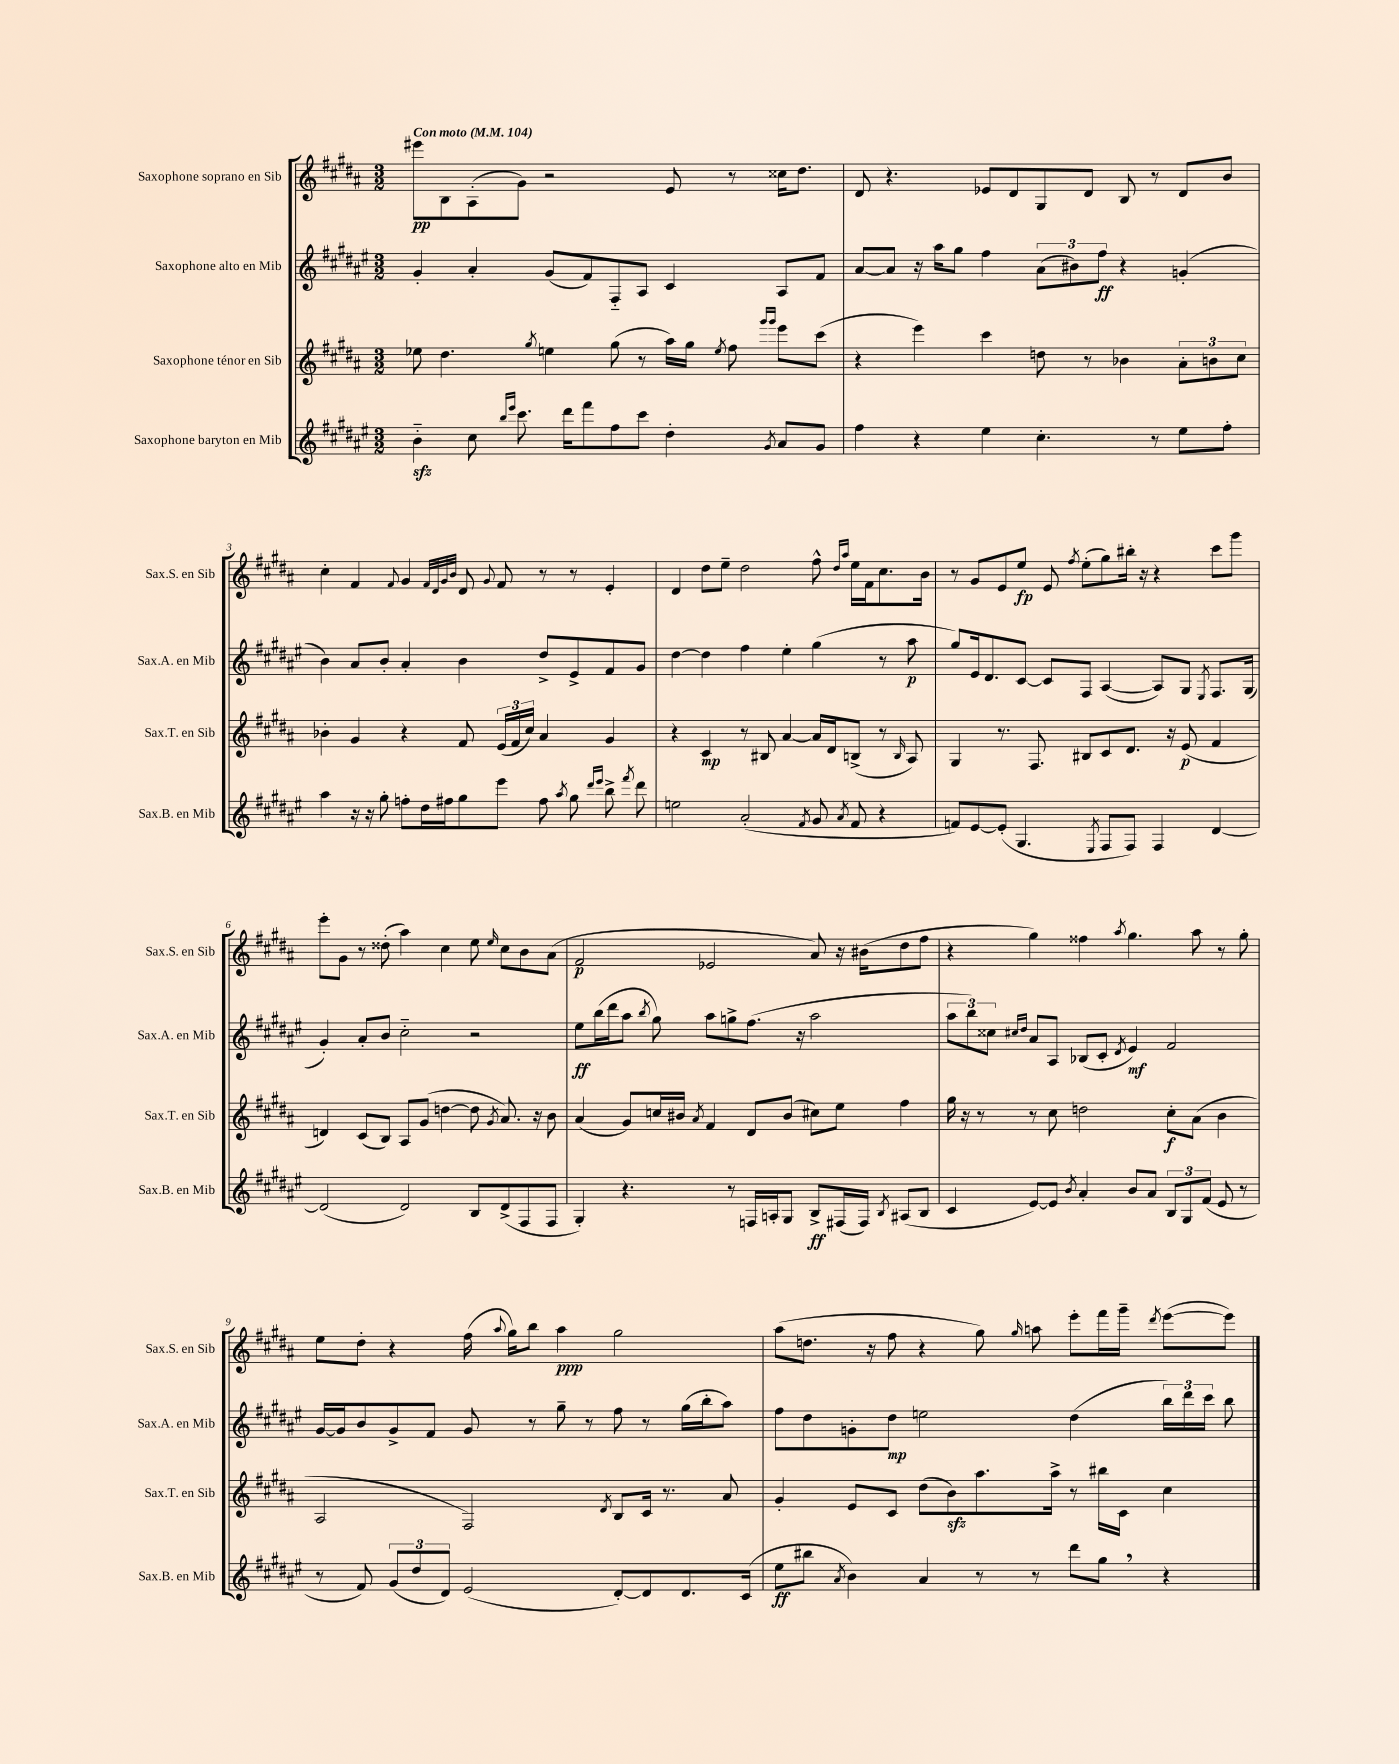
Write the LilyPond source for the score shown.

<<
\new StaffGroup <<
\new Staff = "s0" \with { instrumentName = "Saxophone soprano en Sib" shortInstrumentName = "Sax.S. en Sib" } {
    \clef treble \key b \major \numericTimeSignature \time 3/2 \tempo "Con moto" 4 = 104
    \autoBeamOff eis'''8[\pp b8 ais8-.( gis'8]) r2 e'8 r8 cisis''16[ dis''8.] |
    dis'8 r4. ees'8[ dis'8 gis8 dis'8] b8 r8 dis'8[ b'8] |
    cis''4-. fis'4 \appoggiatura { fis'8 } gis'4 \grace { fis'32[ dis'32 gis'32 b'32] } dis'8 \appoggiatura { gis'8 } fis'8 r8 r8 e'4-. |
    dis'4 dis''8[ e''8]-- dis''2 fis''8-^ \grace { dis''16[ ais''16] } e''16[ fis'16 cis''8. b'16] |
    r8 gis'8[ e'8 e''8]\fp e'8 \acciaccatura { fis''8 } e''8[-.( gis''8) bis''16]-. r16 r4 cis'''8[ gis'''8] |
    e'''8[-. gis'8] r8 disis''8-.( ais''4) cis''4 e''8 \grace { e''16 } cis''8[ b'8 ais'8]( |
    fis'2\p ees'2 ais'8) r16 bis'16[( dis''8 fis''8] |
    r4 gis''4) fisis''4 \acciaccatura { ais''8 } gis''4. ais''8 r8 gis''8-. |
    e''8[ dis''8]-. r4 fis''16( \appoggiatura { ais''8 } gis''16[) b''8] ais''4\ppp gis''2 |
    ais''8[( d''8.] r16 fis''8 r4 gis''8) \grace { gis''16 } a''8 e'''8[-. fis'''16 gis'''16]-- \acciaccatura { dis'''8 } e'''8[~( e'''8]) \bar "|." |
}
\new Staff = "s1" \with { instrumentName = "Saxophone alto en Mib" shortInstrumentName = "Sax.A. en Mib" } {
    \clef treble \key fis \major \numericTimeSignature \time 3/2
    \autoBeamOff gis'4-. ais'4-. gis'8[( fis'8) fis8-_ ais8] cis'4 ais8[ fis'8] |
    ais'8[~ ais'8] r16 ais''16[ gis''8] fis''4 \tuplet 3/2 { ais'8[( bis'8) fis''8]\ff } r4 g'4-.( |
    b'4) ais'8[ b'8]-. ais'4-. b'4 dis''8[-> eis'8-> fis'8 gis'8] |
    dis''4~ dis''4 fis''4 eis''4-. gis''4( r8 ais''8\p |
    gis''8[) eis'16 dis'8. cis'8]~ cis'8[ fis8] ais4~( ais8[) gis8] \acciaccatura { eis8 } fis8.[ gis16]( |
    gis'4-.) ais'8[-. b'8] cis''2-_ r2 |
    eis''8[\ff b''16( dis'''16 ais''8] \acciaccatura { b''8 } gis''8) ais''8[ g''8-> fis''8.]( r16 ais''2 |
    \tuplet 3/2 { ais''8[ b''8) cisis''8] } \grace { cis''16[ dis''16] } ais'8[ ais8] bes8[( cis'8]-. \acciaccatura { dis'8 } eis'4\mf) fis'2 |
    gis'16[~ gis'16 b'8 gis'8-> fis'8] gis'8 r8 gis''8-- r8 fis''8 r8 gis''16[( b''16-. ais''8]) |
    fis''8[ dis''8 g'8-. dis''8]\mp e''2 dis''4( \tuplet 3/2 { b''16[) dis'''16 cis'''16] } b''8 \bar "|." |
}
\new Staff = "s2" \with { instrumentName = "Saxophone ténor en Sib" shortInstrumentName = "Sax.T. en Sib" } {
    \clef treble \key b \major \numericTimeSignature \time 3/2
    \autoBeamOff ees''8 dis''4. \acciaccatura { gis''8 } e''4 gis''8( r8 ais''16[) gis''16] \acciaccatura { e''8 } fis''8 \grace { gis'''16[ gis'''16] } e'''8[ cis'''8]( |
    r4 e'''4) cis'''4 d''8 r8 bes'4 \tuplet 3/2 { ais'8[-. b'8 cis''8] } |
    bes'4-. gis'4 r4 fis'8 \tuplet 3/2 { e'16[( fis'16 cis''16]) } ais'4 gis'4 |
    r4 cis'4\mp r8 bis8 ais'4~ ais'16[ dis'16 b8]->( r8 \grace { b16 } ais8) |
    gis4 r8. fis8. bis8[ cis'8 dis'8.] r16 e'8\p( fis'4 |
    d'4) cis'8[( b8]) ais8[ gis'8]( d''4~ d''8 \acciaccatura { gis'8 } ais'8.) r16 b'8 |
    ais'4( gis'8[) c''16 bis'16] \acciaccatura { ais'8 } fis'4 dis'8[ bis'8]( cis''8[) e''8] fis''4 |
    gis''16 r16 r8 r8 cis''8 d''2 cis''8[-.\f ais'8]( b'4 |
    ais2 fis2) \acciaccatura { dis'8 } b8[ cis'16] r8. ais'8 |
    gis'4-. e'8[ cis'8] dis''8[( b'8\sfz) ais''8. ais''16]-> r8 bis''16[ cis'16] cis''4 \bar "|." |
}
\new Staff = "s3" \with { instrumentName = "Saxophone baryton en Mib" shortInstrumentName = "Sax.B. en Mib" } {
    \clef treble \key fis \major \numericTimeSignature \time 3/2
    \autoBeamOff b'4-_\sfz cis''8 \grace { b''16[ eis'''16] } cis'''8. dis'''16[ fis'''8 fis''8 cis'''8] dis''4-. \acciaccatura { gis'8 } ais'8[ gis'8] |
    fis''4 r4 eis''4 cis''4.-. r8 eis''8[ fis''8]-. |
    ais''4 r16 r16 gis''8-. f''8[-. dis''16 fis''16 gis''8 eis'''8] fis''8 \acciaccatura { ais''8 } gis''8 \grace { dis'''16[ eis'''16] } b''8-> \acciaccatura { fis'''8 } dis'''8 |
    e''2 ais'2-.( \acciaccatura { fis'8 } gis'8 \acciaccatura { ais'8 } fis'8 r4 |
    f'8[) eis'8~ eis'8]-.( gis4. \acciaccatura { eis8 } fis8[ fis8]) fis4 dis'4~ |
    dis'2( dis'2) b8[ dis'8->( fis8 fis8] |
    gis4-.) r4. r8 f16[ a16-. gis8] b8[->\ff fis16( fis16]) \acciaccatura { b8 } ais8[( b8] |
    cis'4 eis'8[~) eis'8] \acciaccatura { b'8 } ais'4-. b'8[ ais'8] \tuplet 3/2 { b8[ gis8 fis'8]( } eis'8 r8 |
    r8 fis'8) \tuplet 3/2 { gis'8[( dis''8 dis'8]) } eis'2( dis'8[~-.) dis'8 dis'8. cis'16]( |
    eis''8[\ff bis''8] \acciaccatura { ais'8 } b'4) ais'4 r8 r8 dis'''8[ gis''8] \breathe r4 \bar "|." |
}
>>
>>
